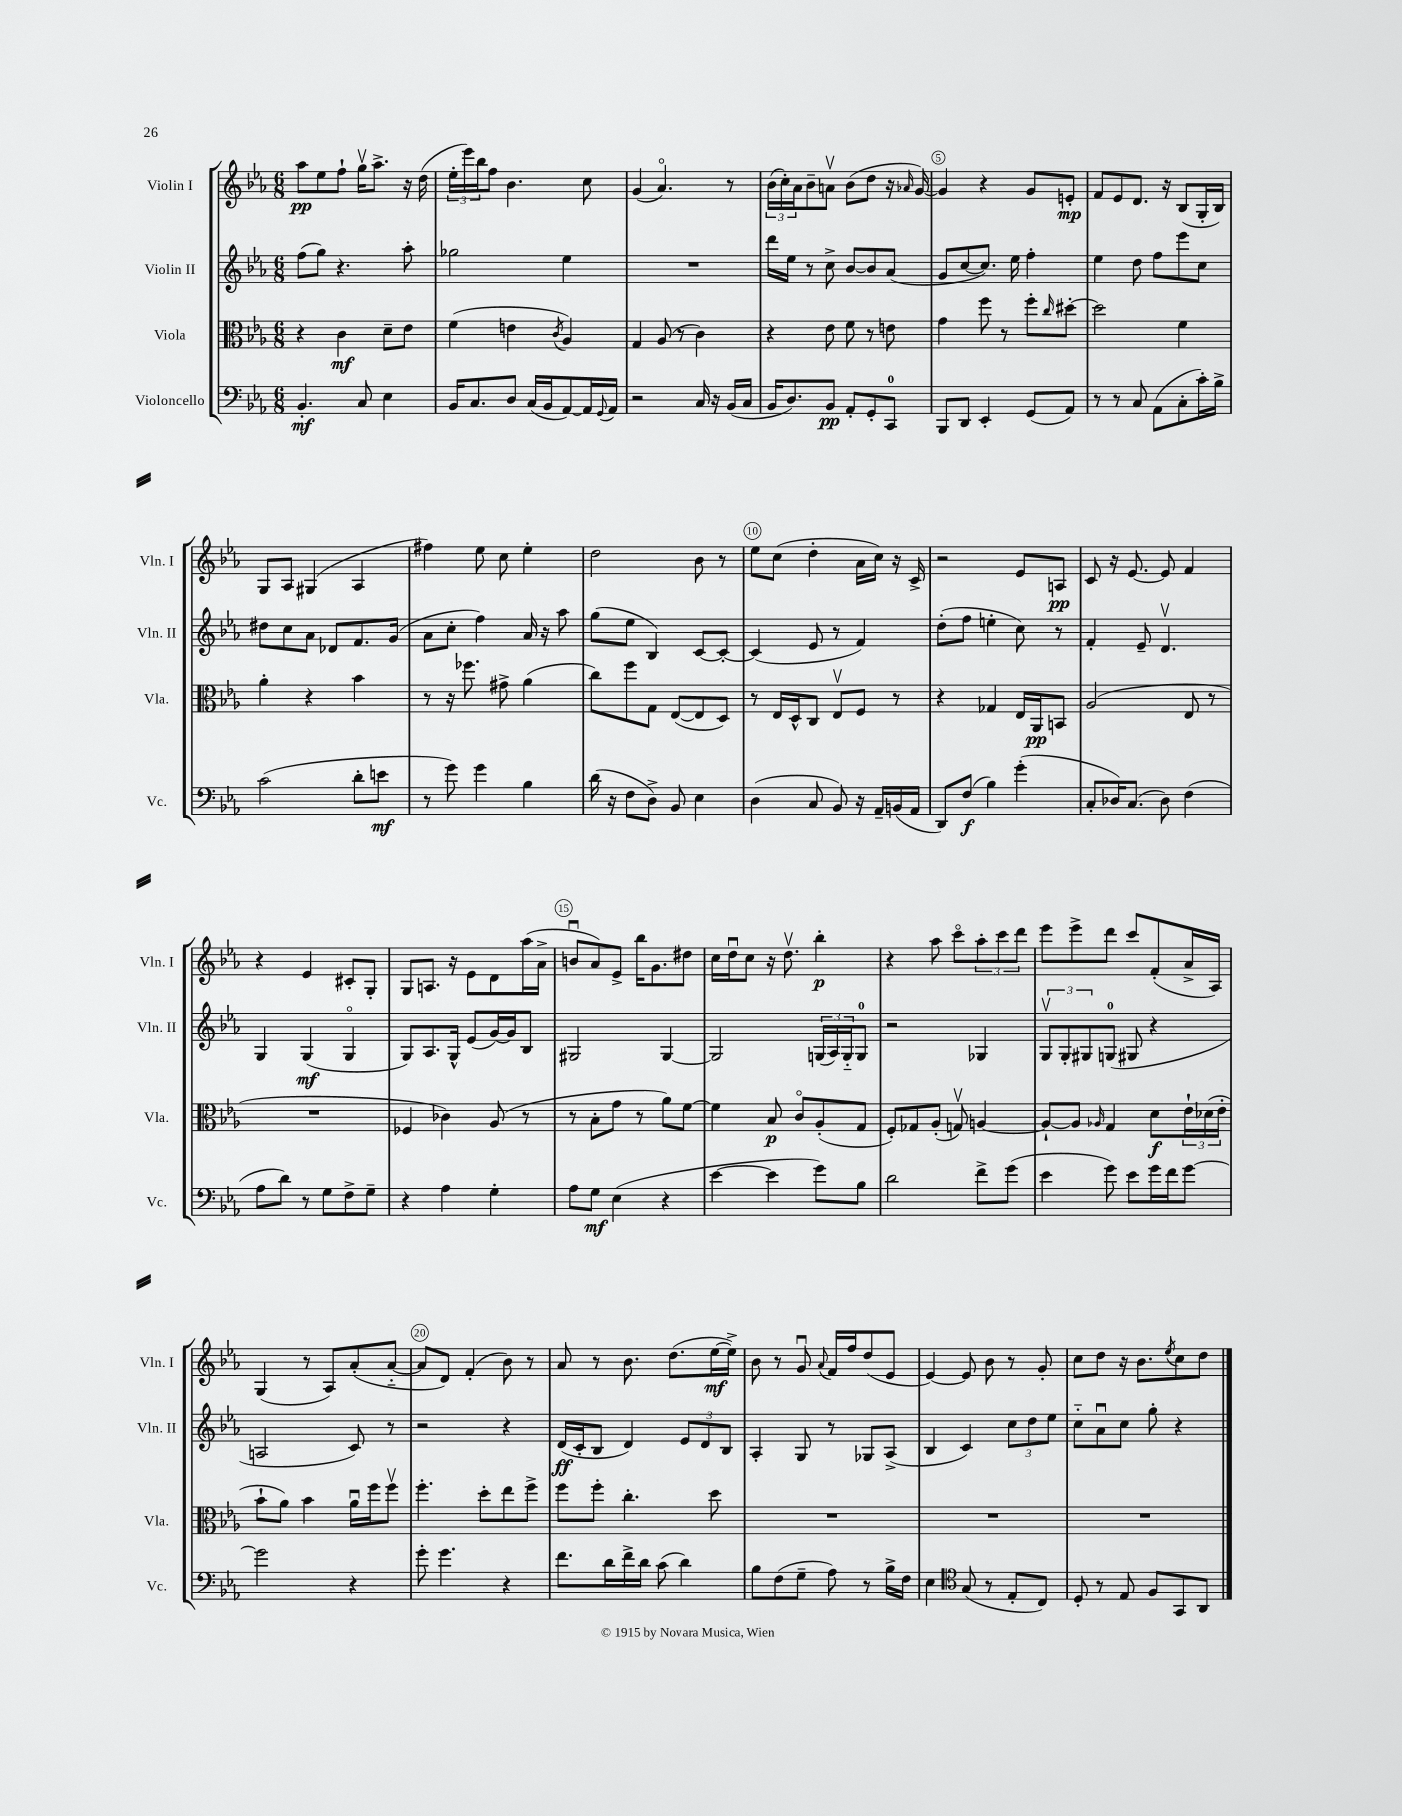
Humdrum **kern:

**kern	**dynam	**kern	**dynam	**kern	**dynam	**kern	**dynam
*part4	*part4	*part3	*part3	*part2	*part2	*part1	*part1
*staff4	*staff4	*staff3	*staff3	*staff2	*staff2	*staff1	*staff1
*I"Violoncello	*	*I"Viola	*	*I"Violin II	*	*I"Violin I	*
*I'Vc.	*	*I'Vla.	*	*I'Vln. II	*	*I'Vln. I	*
*clefF4	*	*clefC3	*	*clefG2	*	*clefG2	*
*k[b-e-a-]	*	*k[b-e-a-]	*	*k[b-e-a-]	*	*k[b-e-a-]	*
*M6/8	*	*M6/8	*	*M6/8	*	*M6/8	*
=1	=1	=1	=1	=1	=1	=1	=1
4.BB-'/	mf	4r	.	(8ff\L	.	8aa-\L	pp
.	.	.	.	8gg\J)	.	8ee-\	.
.	.	4c\	mf	4.r	.	8ff`\J	.
8C/	.	.	.	.	.	16ggv\KL	.
.	.	.	.	.	.	8.aa-^\J	.
4E-\	.	8d~\L	.	.	.	.	.
.	.	8e-\J	.	8aa-'\	.	16r	.
.	.	.	.	.	.	(16dd\	.
=2	=2	=2	=2	=2	=2	=2	=2
16BB-/KL	.	(4f\	.	2gg-X\	.	24ee-'\LL	.
.	.	.	.	.	.	24eee-\)	.
8.C/	.	.	.	.	.	.	.
.	.	.	.	.	.	24bb-\J	.
.	.	.	.	.	.	8ff\J	.
8D/J	.	4en\	.	.	.	4.b-\	.
(16C/LL	.	.	.	.	.	.	.
16BB-/J	.	.	.	.	.	.	.
.	.	8qc/	.	.	.	.	.
[8AA-/)	.	4A-/)	.	4ee-\	.	.	.
16AA-/L]	.	.	.	.	.	8cc\	.
8qqGG/	.	.	.	.	.	.	.
16AA-/JJ	.	.	.	.	.	.	.
=3	=3	=3	=3	=3	=3	=3	=3
2r	.	4G/	.	2.r	.	(4g/	.
.	.	(8A-/	.	.	.	4.a-/)	.
.	.	8r	.	.	.	.	.
16C/	.	4c\)	.	.	.	.	.
16r	.	.	.	.	.	.	.
(16BB-/LL	.	.	.	.	.	8r	.
16C/JJ	.	.	.	.	.	.	.
=4	=4	=4	=4	=4	=4	=4	=4
16BB-/KL	.	4r	.	16ddd\LL	.	(24b-\LL	.
.	.	.	.	.	.	24cc'\)	.
8.D/)	.	.	.	16ee-\JJ	.	.	.
.	.	.	.	.	.	24a-\J	.
.	.	.	.	8r	.	8b-~\	.
8BB-/J	pp	8e-\	.	8cc^\	.	8anv\J	.
8AA-'/L	.	8f\	.	[8b-/L	.	(8b-\L	.
8GG'/	.	8r	.	8b-/]	.	8dd\J	.
8CC/J	.	8en\	.	(8a-/J	.	16r	.
.	.	.	.	.	.	16qqa-X/	.
.	.	.	.	.	.	[16g/)	.
=5	=5	=5	=5	=5	=5	=5	=5
8BBB-/L	.	4g\	.	8g/L	.	4g/]	.
8DD/J	.	.	.	[8cc/	.	.	.
4EE-'/	.	8ff\	.	8.cc/J])	.	4r	.
.	.	8r	.	.	.	.	.
.	.	.	.	16ee-\	.	.	.
(8GG/L	.	8ff'\L	.	4ff'\	.	8g/L	.
.	.	16qqcc/	.	.	.	.	.
8AA-/J)	.	[8dd#X'\J	.	.	.	8en'/J	mp
=6	=6	=6	=6	=6	=6	=6	=6
8r	.	2dd#\]	.	4ee-\	.	8f/L	.
8r	.	.	.	.	.	8e-/	.
8C/	.	.	.	8dd\	.	8.d/J	.
(8AA-\L	.	.	.	8ff\L	.	.	.
.	.	.	.	.	.	16r	.
8C'\	.	4f\	.	8eee-\	.	(8B-/L	.
16c'\L)	.	.	.	8cc\J	.	16G'/L	.
16B-^\JJ	.	.	.	.	.	16B-/JJ)	.
!!LO:LB:g=z
=7	=7	=7	=7	=7	=7	=7	=7
(2c\	.	4a-'\	.	8dd#X\L	.	8G/L	.
.	.	.	.	8cc\	.	8A-/J	.
.	.	4r	.	8a-\J	.	(4G#X/	.
.	.	.	.	8d-X/L	.	.	.
8d'\L	.	4b-\	.	8.f/	.	4A-/	.
8en\J	mf	.	.	.	.	.	.
.	.	.	.	(16g/Jk	.	.	.
=8	=8	=8	=8	=8	=8	=8	=8
8r	.	8r	.	8a-\L	.	4ff#X\)	.
8g\)	.	16r	.	8cc'\J	.	.	.
.	.	8.ff-X\	.	.	.	.	.
4g\	.	.	.	4ff\)	.	8ee-\	.
.	.	8g#X^\	.	.	.	8cc\	.
4B-\	.	(4a-\	.	16a-/	.	4ee-'\	.
.	.	.	.	16r	.	.	.
.	.	.	.	8aa-\	.	.	.
=9	=9	=9	=9	=9	=9	=9	=9
(16d\	.	8cc\L)	.	(8gg\L	.	2dd\	.
16r	.	.	.	.	.	.	.
8F\L	.	8ff\	.	8ee-\J	.	.	.
8D^\J)	.	8G\J	.	4B-/)	.	.	.
8BB-/	.	([8E-/L	.	.	.	.	.
4E-\	.	8E-/]	.	[8c/L	.	8b-\	.
.	.	8D/J)	.	8c'/J_	.	8r	.
=10	=10	=10	=10	=10	=10	=10	=10
(4D\	.	8r	.	(4c/]	.	8ee-\L	.
.	.	16E-/LL	.	.	.	(8cc\J	.
.	.	16D^^/J	.	.	.	.	.
8C/	.	8C/J	.	8e-/	.	4dd'\	.
8BB-/)	.	8E-v/L	.	8r	.	.	.
16r	.	8F/J	.	4f/)	.	16a-\LL	.
16AA-~/LL	.	.	.	.	.	16cc\JJ)	.
(16BBn/	.	8r	.	.	.	16r	.
16AA-/JJ	.	.	.	.	.	16c^/	.
=11	=11	=11	=11	=11	=11	=11	=11
8DD/L)	.	4r	.	(8dd'\L	.	2r	.
(8F/J	f	.	.	8ff\J	.	.	.
4B-\)	.	4G-X/	.	4een'\	.	.	.
(4g'\	.	16E-/LL	.	8cc\)	.	8e-/L	.
.	.	16AA-/J	pp	.	.	.	.
.	.	8BBn/J	.	8r	.	8An/J	pp
=12	=12	=12	=12	=12	=12	=12	=12
8C'/L	.	(2A-/	.	4f'/	.	8c/	.
16D-X/K)	.	.	.	.	.	16r	.
(8.C/J	.	.	.	.	.	[8.e-/	.
.	.	.	.	8e-~/	.	.	.
8D-\)	.	.	.	4.dv/	.	8e-/]	.
(4F\	.	8E-/	.	.	.	4f/	.
.	.	8r	.	.	.	.	.
!!LO:LB:g=z
=13	=13	=13	=13	=13	=13	=13	=13
8A-\L	.	2.r	.	4G/	.	4r	.
8d\J)	.	.	.	.	.	.	.
8r	.	.	.	(4G/	mf	4e-/	.
8G\L	.	.	.	.	.	.	.
8F^\	.	.	.	4G/	.	8c#X'/L	.
8G~\J	.	.	.	.	.	8G'/J	.
=14	=14	=14	=14	=14	=14	=14	=14
4r	.	4F-X/	.	8G/L)	.	8G/L	.
.	.	.	.	8.A-/	.	8.An/J	.
4A-\	.	4c-X\)	.	.	.	.	.
.	.	.	.	16G^^/Jk	.	16r	.
.	.	.	.	(8e-/L	.	8e-\L	.
4G'\	.	(8A-/	.	[16g/L)	.	8d\	.
.	.	.	.	16g/J]	.	.	.
.	.	8r	.	8B-/J	.	(16aa-\L	.
.	.	.	.	.	.	16a-^\JJ	.
=15	=15	=15	=15	=15	=15	=15	=15
8A-\L	.	8r	.	2G#X/	.	8bnu/L	.
8G\J	mf	8B-'\L	.	.	.	8a-/)	.
(4E-\	.	8g\J	.	.	.	8e-^/J	.
.	.	8r	.	.	.	16bb-\KL	.
.	.	.	.	.	.	8.g\	.
4r	.	8a-\L)	.	[4G#/	.	.	.
.	.	[8f\J	.	.	.	8dd#X\J	.
=16	=16	=16	=16	=16	=16	=16	=16
[4e-\	.	4f\]	.	2G#/]	.	16cc\LL	.
.	.	.	.	.	.	16ddu\J	.
.	.	.	.	.	.	8cc\J	.
4e-\]	.	8B-/	p	.	.	16r	.
.	.	.	.	.	.	8.ddv\	.
.	.	8c/L	.	.	.	.	.
8g\L)	.	(8A-'/	.	(24Gn/LL	.	4bb-'\	p
.	.	.	.	24A-/)	.	.	.
.	.	.	.	24G/J	.	.	.
8B-\J	.	8G/J	.	8G/J	.	.	.
=17	=17	=17	=17	=17	=17	=17	=17
2d\	.	8F'/L)	.	2r	.	4r	.
.	.	8G-X/	.	.	.	.	.
.	.	(8A-'/J	.	.	.	8aa-\	.
.	.	8Gnv/)	.	.	.	8ccc\L	.
8f^\L	.	[4An/	.	4G-X/	.	12aa-'\	.
.	.	.	.	.	.	12ccc\	.
(8g\J	.	.	.	.	.	.	.
.	.	.	.	.	.	12ddd\J	.
=18	=18	=18	=18	=18	=18	=18	=18
4e-\	.	8A`/L_	.	12Gv/L	.	8eee-\L	.
.	.	.	.	12G'/	.	.	.
.	.	8A/J]	.	.	.	8eee-^\	.
.	.	.	.	12G#X/	.	.	.
.	.	16qqA-X/	.	.	.	.	.
8g\)	.	4G/	.	(8Gn/J	.	8ddd\J	.
8e-\L	.	.	.	8G#X/	.	8ccc/L	.
16g\L	.	8d\L	f	4r	.	(8f'/	.
16f\J	.	.	.	.	.	.	.
[8g\J	.	24e-`\L	.	.	.	16a-^/L	.
.	.	(24d-X\	.	.	.	.	.
.	.	.	.	.	.	16A-/JJ)	.
.	.	24e-'\JJ	.	.	.	.	.
!!LO:LB:g=z
=19	=19	=19	=19	=19	=19	=19	=19
2g\]	.	8b-`\L	.	2An/	.	(4G/	.
.	.	8a-\J)	.	.	.	.	.
.	.	4b-\	.	.	.	8r	.
.	.	.	.	.	.	8A-/L)	.
4r	.	16a-u\LL	.	8c/)	.	(8a-'/	.
.	.	16ff\J	.	.	.	.	.
.	.	8ffv\J	.	8r	.	[8a-/J	.
=20	=20	=20	=20	=20	=20	=20	=20
8g'\	.	4.ff'\	.	2r	.	8a-/L]	.
4.g\	.	.	.	.	.	8d/J)	.
.	.	.	.	.	.	(4f'/	.
.	.	8dd'\L	.	.	.	.	.
4r	.	8ee-\	.	4r	.	8b-\)	.
.	.	8ff^\J	.	.	.	8r	.
=21	=21	=21	=21	=21	=21	=21	=21
8.f\L	.	8ff\L	.	(16d/LL	ff	8a-/	.
.	.	.	.	16c'/J	.	.	.
.	.	8ff'\J	.	8B-/J	.	8r	.
16d\L	.	.	.	.	.	.	.
16f^\	.	4.cc'\	.	4d/)	.	8.b-\	.
16d\JJ	.	.	.	.	.	.	.
(8c\	.	.	.	.	.	.	.
.	.	.	.	.	.	(8.dd\L	.
4d\)	.	.	.	12e-/L	.	.	.
.	.	.	.	12d/	.	.	.
.	.	8dd\	.	.	.	[16ee-\L	mf
.	.	.	.	12B-/J	.	.	.
.	.	.	.	.	.	16ee-^\JJ])	.
=22	=22	=22	=22	=22	=22	=22	=22
8B-\L	.	2.r	.	4A-'/	.	8b-\	.
(8F\	.	.	.	.	.	8r	.
8G~\J	.	.	.	8G/	.	8gu/	.
.	.	.	.	.	.	8qqa-/	.
8A-\)	.	.	.	8r	.	16f/LL	.
.	.	.	.	.	.	16ff/J	.
8r	.	.	.	8G-X/L	.	(8dd/	.
16B-^\LL	.	.	.	(8A-^/J	.	8e-/J	.
16F\JJ	.	.	.	.	.	.	.
=23	=23	=23	=23	=23	=23	=23	=23
4E-\	.	2.r	.	4B-/	.	[4e-/)	.
*clefC4	*	*	*	*	*	*	*
(8G/	.	.	.	4c/)	.	8e-/]	.
8r	.	.	.	.	.	8b-\	.
8E-'/L	.	.	.	12cc\L	.	8r	.
.	.	.	.	12dd\	.	.	.
8C/J)	.	.	.	.	.	8g'/	.
.	.	.	.	12ee-\J	.	.	.
=24	=24	=24	=24	=24	=24	=24	=24
8D'/	.	2.r	.	8cc\L	.	8cc\L	.
8r	.	.	.	8a-u\	.	8dd\J	.
8E-/	.	.	.	8cc\J	.	16r	.
.	.	.	.	.	.	8.b-\L	.
8F/L	.	.	.	8gg'\	.	.	.
.	.	.	.	.	.	8qee-/	.
8GG/	.	.	.	4r	.	8cc\	.
8AA-/J	.	.	.	.	.	8dd\J	.
==	==	==	==	==	==	==	==
*-	*-	*-	*-	*-	*-	*-	*-
